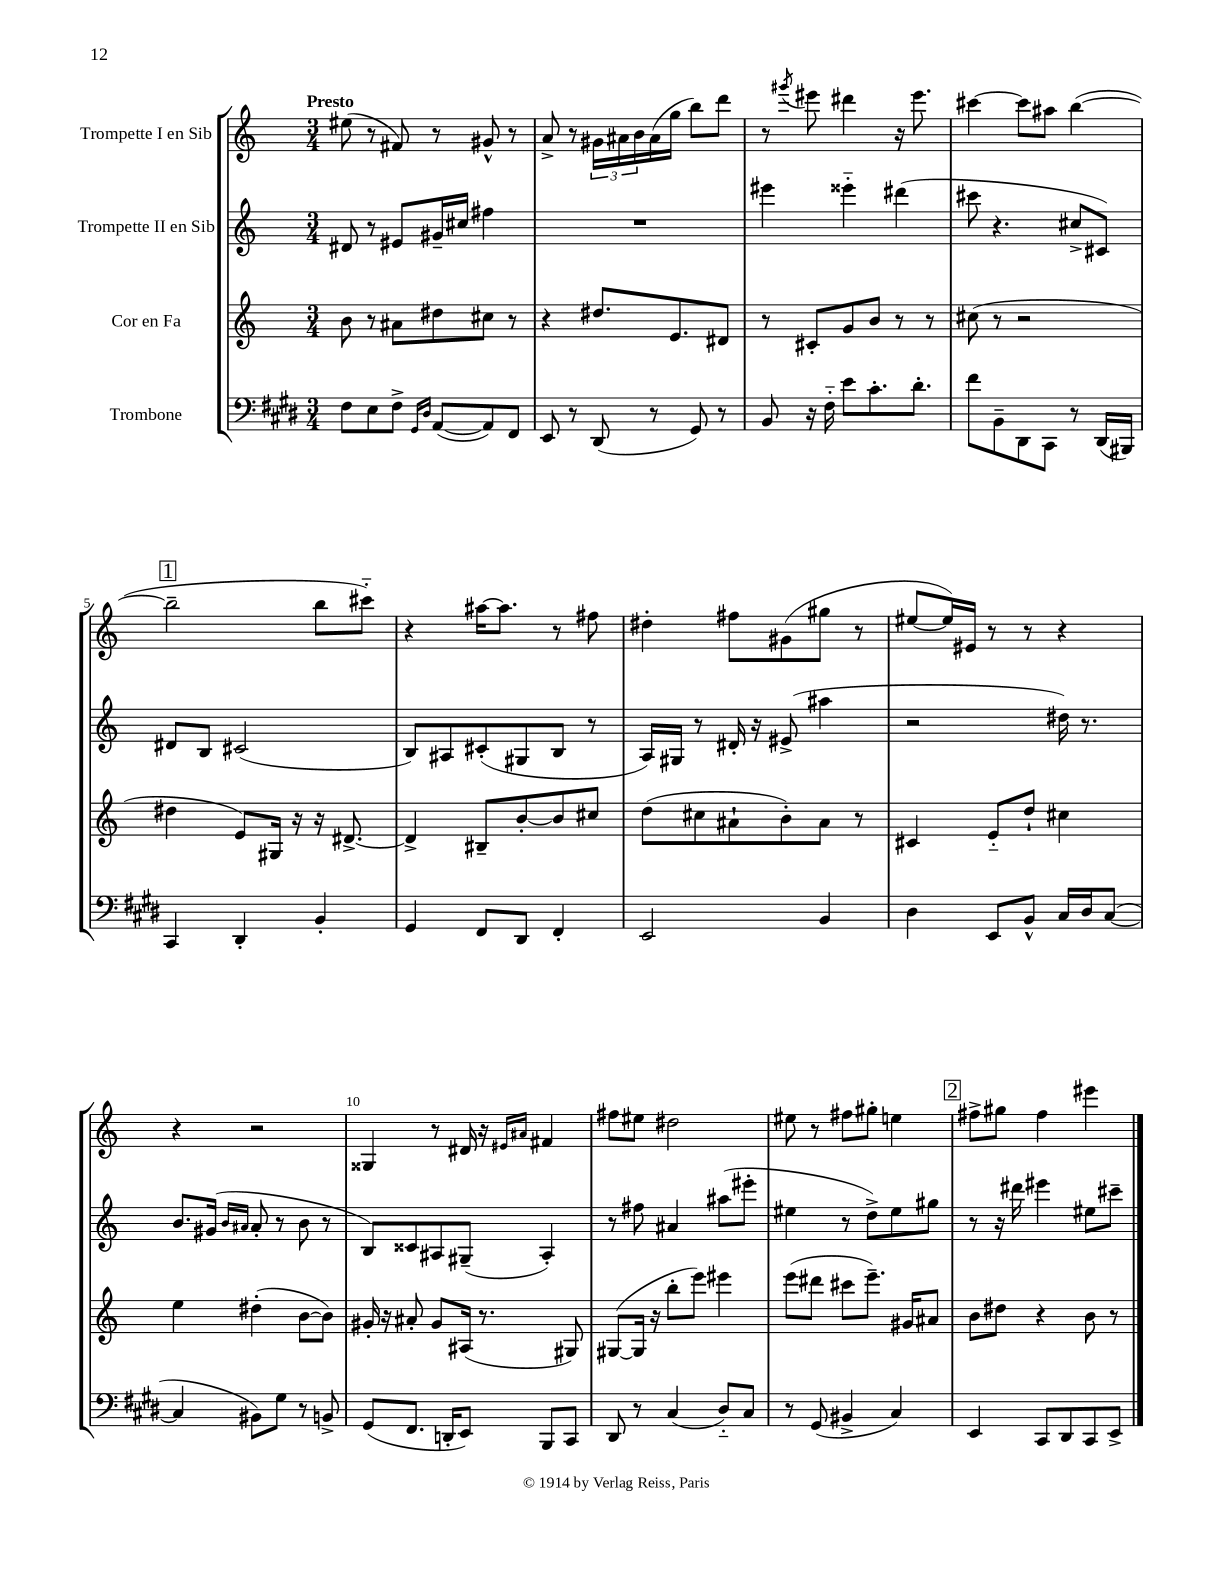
<<
\new StaffGroup <<
\new Staff = "s0" \with { instrumentName = "Trompette I en Sib" } {
    \clef treble \key c \major \numericTimeSignature \time 3/4 \tempo "Presto"
    eis''8( r8 fis'8) r8 gis'8-^ r8 |
    a'8-> r8 \tuplet 3/2 { gis'16 ais'16 b'16 } ais'16( g''16 b''8) d'''8 |
    r8 \acciaccatura { gis'''8 } eis'''8 dis'''4 r16 eis'''8. |
    cis'''4~ cis'''8 ais''8 b''4~( |
    \mark \markup { \box "1" } b''2-- b''8 cis'''8-_) |
    r4 ais''16~ ais''8. r8 fis''8 |
    dis''4-. fis''8 gis'8( gis''8 r8 |
    eis''8~ eis''16) eis'16 r8 r8 r4 |
    r4 r2 |
    gisis4 r8 dis'16 r16 \grace { eis'16 ais'16 } fis'4 |
    fis''8 eis''8 dis''2 |
    eis''8 r8 fis''8 gis''8-. e''4 |
    \mark \markup { \box "2" } fis''8-> gis''8 fis''4 eis'''4 \bar "|." |
}
\new Staff = "s1" \with { instrumentName = "Trompette II en Sib" } {
    \clef treble \key c \major \numericTimeSignature \time 3/4
    dis'8 r8 eis'8 gis'16-- cis''16 fis''4 |
    R2. |
    eis'''4 eisis'''4-_ dis'''4( |
    cis'''8 r4. cis''8-> cis'8) |
    \mark \markup { \box "1" } dis'8 b8 cis'2( |
    b8) ais8 cis'8-.( gis8 b8 r8 |
    a16) gis16 r8 dis'16-. r16 eis'8->( ais''4 |
    r2 dis''16) r8. |
    b'8. gis'16( \grace { b'16 ais'16 } ais'8-. r8 b'8 r8 |
    b8) cisis'8 ais8 gis8--( ais4-.) |
    r8 fis''8 ais'4 ais''8( eis'''8-. |
    eis''4 r8 d''8->) eis''8 gis''8 |
    \mark \markup { \box "2" } r8 r16 dis'''16 eis'''4 eis''8 cis'''8-- \bar "|." |
}
\new Staff = "s2" \with { instrumentName = "Cor en Fa" } {
    \clef treble \key c \major \numericTimeSignature \time 3/4
    b'8 r8 ais'8 dis''8 cis''8 r8 |
    r4 dis''8. e'8. dis'8 |
    r8 cis'8-. g'8 b'8 r8 r8 |
    cis''8( r8 r2 |
    \mark \markup { \box "1" } dis''4 e'8) gis16 r16 r16 dis'8.~-> |
    dis'4-> bis8-- b'8~-. b'8 cis''8 |
    d''8( cis''8 ais'8-! b'8-.) ais'8 r8 |
    cis'4 e'8-_ d''8-! cis''4 |
    e''4 dis''4-.( b'8~ b'8) |
    gis'16-. r16 ais'8-. gis'8 ais16( r8. gis8) |
    gis8~( gis16 r16 b''8-. e'''8) eis'''4 |
    e'''8( dis'''8 cis'''8 e'''8.--) gis'16 ais'8 |
    \mark \markup { \box "2" } b'8 dis''8 r4 b'8 r8 \bar "|." |
}
\new Staff = "s3" \with { instrumentName = "Trombone" } {
    \clef bass \key e \major \numericTimeSignature \time 3/4
    fis8 e8 fis8-> \grace { gis,16 dis16 } a,8~( a,8) fis,8 |
    e,8 r8 dis,8( r8 gis,8) r8 |
    b,8 r16 fis16-_ e'8 cis'8.-. dis'8.-. |
    fis'8 b,8-- dis,8 cis,8 r8 dis,16( bis,,16) |
    \mark \markup { \box "1" } cis,4 dis,4-. b,4-. |
    gis,4 fis,8 dis,8 fis,4-. |
    e,2 b,4 |
    dis4 e,8 b,8-^ cis16 dis16 cis8~( |
    cis4 bis,8) gis8 r8 b,8-> |
    gis,8( fis,8. d,16-. e,8) b,,8 cis,8 |
    dis,8 r8 cis4( dis8-_) cis8 |
    r8 gis,8( bis,4-> cis4) |
    \mark \markup { \box "2" } e,4 cis,8 dis,8 cis,8 e,8-> \bar "|." |
}
>>
>>
\layout { \context { \Score \override BarNumber.break-visibility = ##(#f #t #t) barNumberVisibility = #(every-nth-bar-number-visible 5) } }
